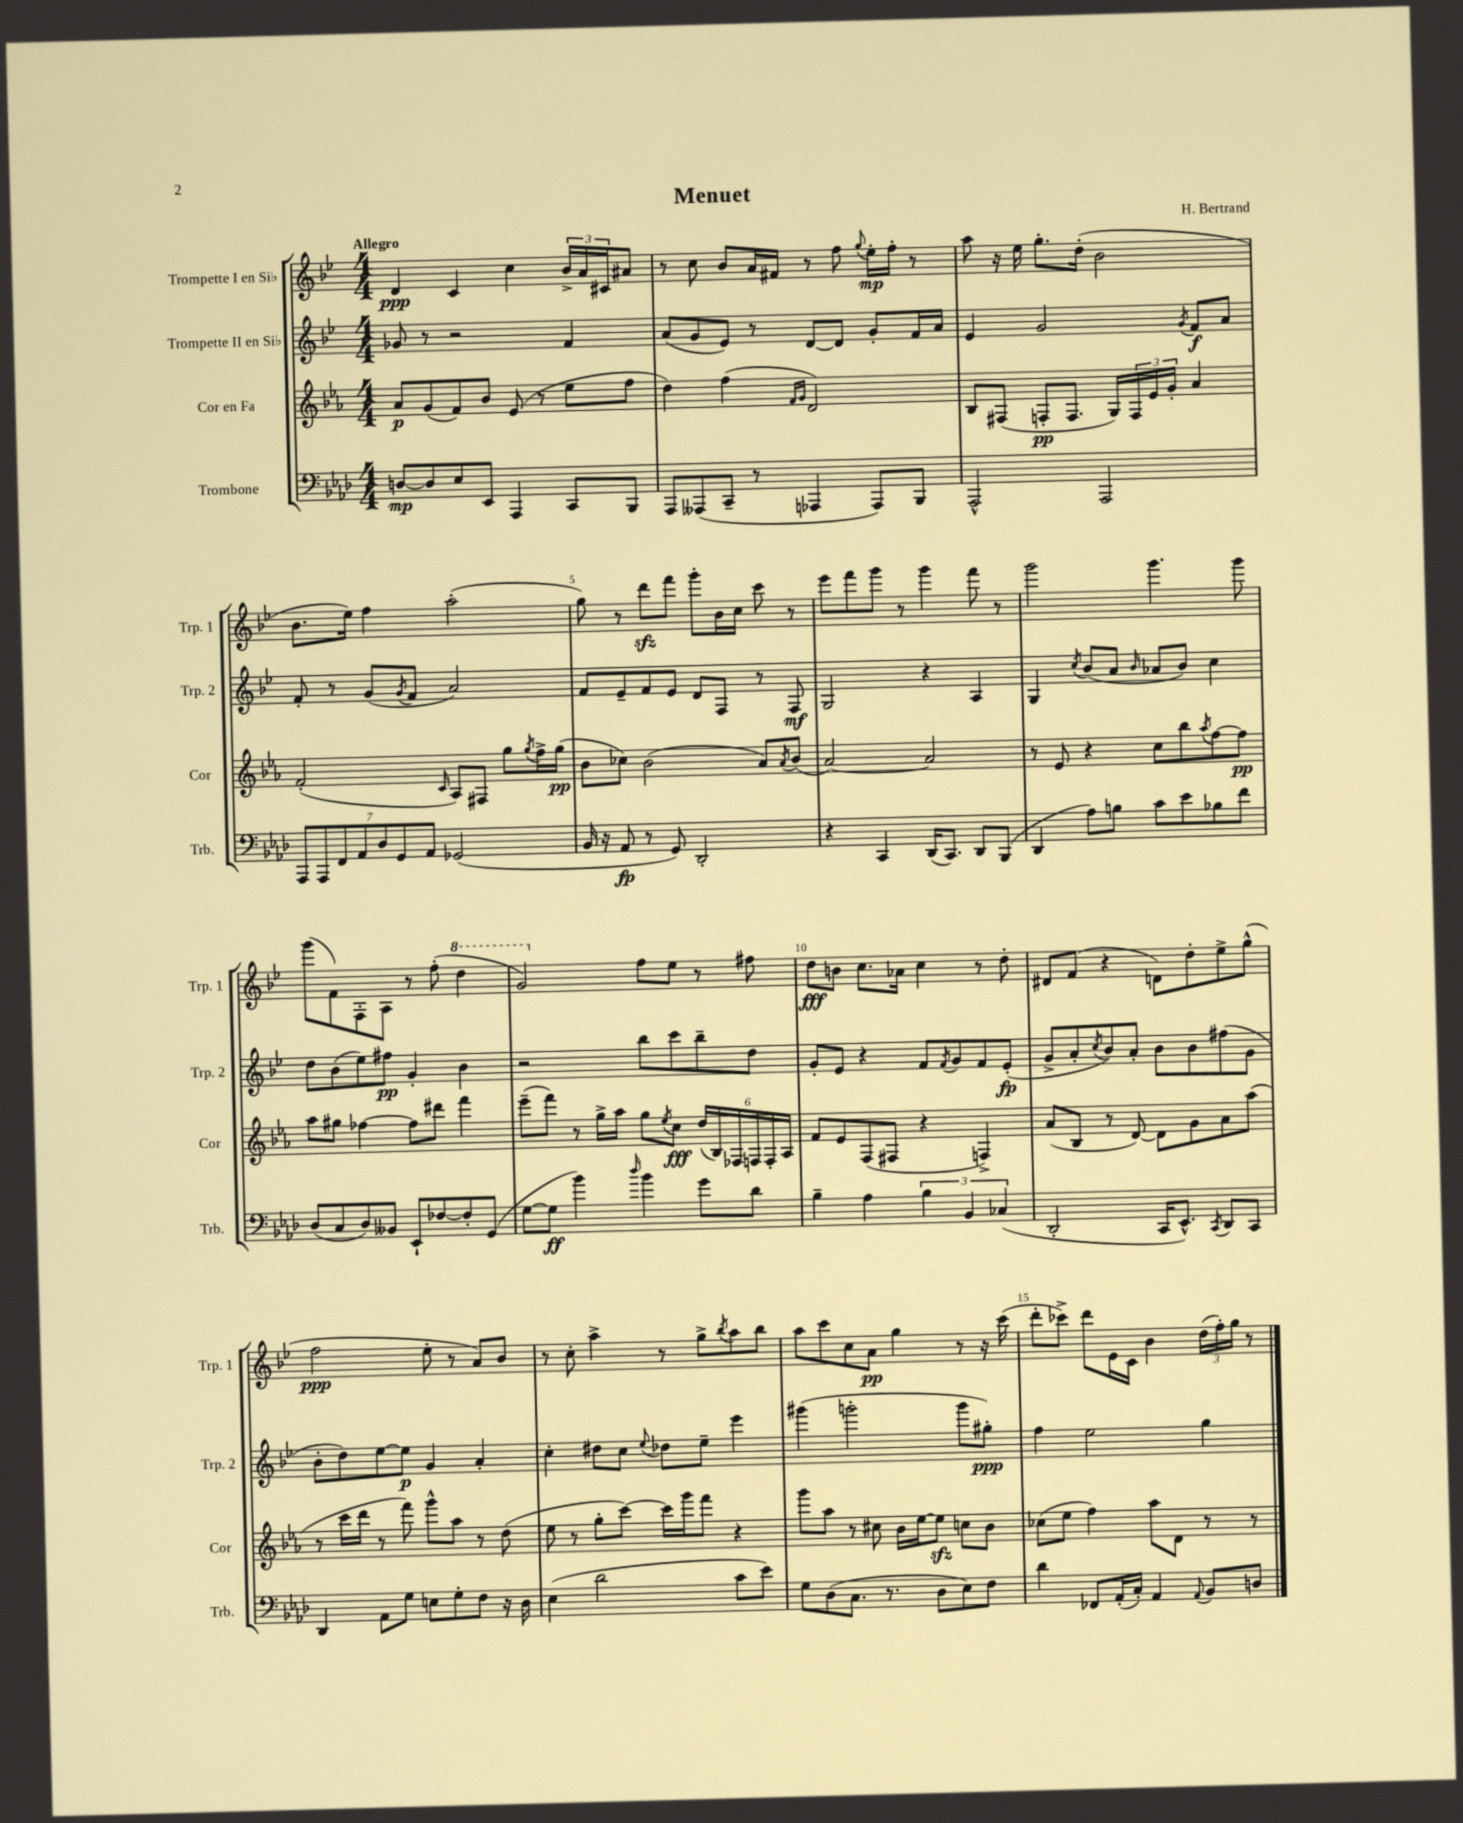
\header { title = "Menuet" composer = "H. Bertrand" }
<<
\new StaffGroup <<
\new Staff = "s0" \with { instrumentName = "Trompette I en Sib" shortInstrumentName = "Trp. 1" } {
    \clef treble \key bes \major \numericTimeSignature \time 4/4 \tempo "Allegro"
    d'4\ppp c'4 c''4 \tuplet 3/2 { bes'16-> a'16 cis'16 } ais'8 |
    r8 c''8 bes'8 a'16 fis'16 r8 f''8 \appoggiatura { g''8 } ees''16-.\mp f''16-. r8 |
    a''8 r16 ees''16 g''8.-. d''16-.( bes'2 |
    bes'8. ees''16) f''4 a''2-.( |
    g''8) r8 d'''8\sfz f'''8 g'''8-. bes'16 c''16 c'''8 r8 |
    ees'''8 f'''8 g'''8 r8 g'''4 f'''8 r8 |
    g'''2 g'''4. g'''8 |
    g'''8( f'8) f8-. a8 r8 f''8-.( \ottava #1 d'''4 |
    g''2) \ottava #0 f''8 ees''8 r8 fis''8 |
    d''8\fff b'8 c''8. aes'16 c''4 r8 d''8-. |
    dis'8 f'8( r4 d'8) d''8-. ees''8-> g''8-^( |
    f''2\ppp ees''8-. r8 a'8) bes'8 |
    r8 c''8-. a''4-> r8 g''8-> \acciaccatura { bes''8 } a''8 bes''8 |
    a''8 c'''8 c''8 a'8\pp g''4 r8 r16 c'''16( |
    d'''8-. ces'''8->) d'''8 ees'16 c'16 bes'4 \tuplet 3/2 { d''16( f''16-.) g''16 } r8 \bar "|." |
}
\new Staff = "s1" \with { instrumentName = "Trompette II en Sib" shortInstrumentName = "Trp. 2" } {
    \clef treble \key bes \major \numericTimeSignature \time 4/4
    ges'8 r8 r2 f'4 |
    a'8( g'8 ees'8) r8 d'8~ d'8 g'8-. f'16 a'16 |
    ees'4 g'2 \acciaccatura { g'8 } f'8\f a'8 |
    f'8-. r8 g'8( \acciaccatura { g'8 } f'8 a'2) |
    f'8 ees'8-- f'8 ees'8 d'8 f8 r8 f8\mf |
    g2 r4 a4 |
    g4 \acciaccatura { c''8 } bes'8( a'8 \grace { bes'16 } aes'8 bes'8) c''4 |
    d''8 bes'8( ees''8) fis''8\pp g'4-. bes'4 |
    r2 bes''8 c'''8 bes''8-- d''8 |
    g'8-. ees'8 r4 f'8 \acciaccatura { f'8 } g'8 f'8 ees'8-.\fp( |
    g'8-> a'8-. \acciaccatura { c''8 } bes'8) a'8-. bes'8 bes'8 fis''8( g'8 |
    bes'8-. d''8) ees''8~ ees''8\p g'4 a'4-. |
    c''4-. dis''8 c''8 \appoggiatura { ees''8 } des''8 ees''8-- ees'''4 |
    gis'''4( g'''2-. g'''8 gis''8-.\ppp) |
    f''4 ees''2 g''4 \bar "|." |
}
\new Staff = "s2" \with { instrumentName = "Cor en Fa" shortInstrumentName = "Cor" } {
    \clef treble \key ees \major \numericTimeSignature \time 4/4
    aes'8\p g'8( f'8) bes'8 ees'8( r8 ees''8 f''8 |
    d''4) f''4( \grace { f'16 g'16 } d'2) |
    bes8 fis8( f8-.\pp f8. g16) \tuplet 3/2 { f16 ees'16 g'16-. } aes'4 |
    f'2-.( \grace { c'16 } aes8) fis8 g''8 \acciaccatura { g''8 } f''16-> g''16\pp( |
    bes'8 ces''8) bes'2( aes'8) \acciaccatura { aes'8 } bes'8( |
    aes'2~) aes'2 |
    r8 ees'8 r4 c''8 bes''8 \acciaccatura { aes''8 } f''8~ f''8\pp |
    aes''8 gis''8 fes''4~ fes''8 dis'''8 f'''4 |
    ees'''8--( f'''8) r8 g''16-> aes''16 g''8 \acciaccatura { ees''8 } c''8\fff \tuplet 6/4 { d''16( bes16) fes16 f16 f16-. aes16 } |
    f'8 ees'8 f8( fis8 r4 f4->) |
    aes'8( bes8 r8 d'8~) d'8 g'8 aes'8 aes''8( |
    r8 c'''16 d'''16 r8 f'''8) g'''8-^ aes''8 r8 d''8( |
    ees''8 r8 g''8-. c'''8~) c'''16 g'''16 f'''8 r4 |
    g'''8 aes''8 r8 cis''8 bes'16 ees''16~ ees''8\sfz c''8 bes'8 |
    ces''8( ees''8 f''4) aes''8 d'8 r8 r8 \bar "|." |
}
\new Staff = "s3" \with { instrumentName = "Trombone" shortInstrumentName = "Trb." } {
    \clef bass \key aes \major \numericTimeSignature \time 4/4
    d8~\mp d8 ees8 ees,8 aes,,4 c,8 bes,,8 |
    aes,,8 aeses,,8( c,8-- r8 aes,,4 aes,,8) bes,,8 |
    aes,,2-^ aes,,2 |
    \tuplet 7/4 { aes,,8 aes,,8 f,8 aes,8 des8 g,8 aes,8 } ges,2( |
    bes,16 r16 aes,8\fp r8 g,8) des,2-. |
    r4 c,4 des,16( c,8.) des,8 bes,,8( |
    des,4 aes8) b8 c'8 ees'8 bes8 f'8 |
    des8( c8 des8) beses,8 ees,8-! fes8~ fes8-. g,8( |
    g8~ g8\ff bes'4) \grace { des''16 } bes'4 g'8 des'8 |
    bes4-- aes4 \tuplet 3/2 { bes4 bes,4 ces4( } |
    des,2-. c,16 ees,8.-^) \acciaccatura { c,8 } des,8 c,8 |
    des,4 aes,8 g8 e8 g8-. f8 r16 des16 |
    ees4( des'2 c'8 ees'8) |
    g8 des8( c8. r8. des8 ees8) f8 |
    des'4 fes,8 aes,16-.( c16-.) aes,4 \appoggiatura { aes,8 } bes,8 d8 \bar "|." |
}
>>
>>
\layout { \context { \Score \override BarNumber.break-visibility = ##(#f #t #t) barNumberVisibility = #(every-nth-bar-number-visible 5) } }
